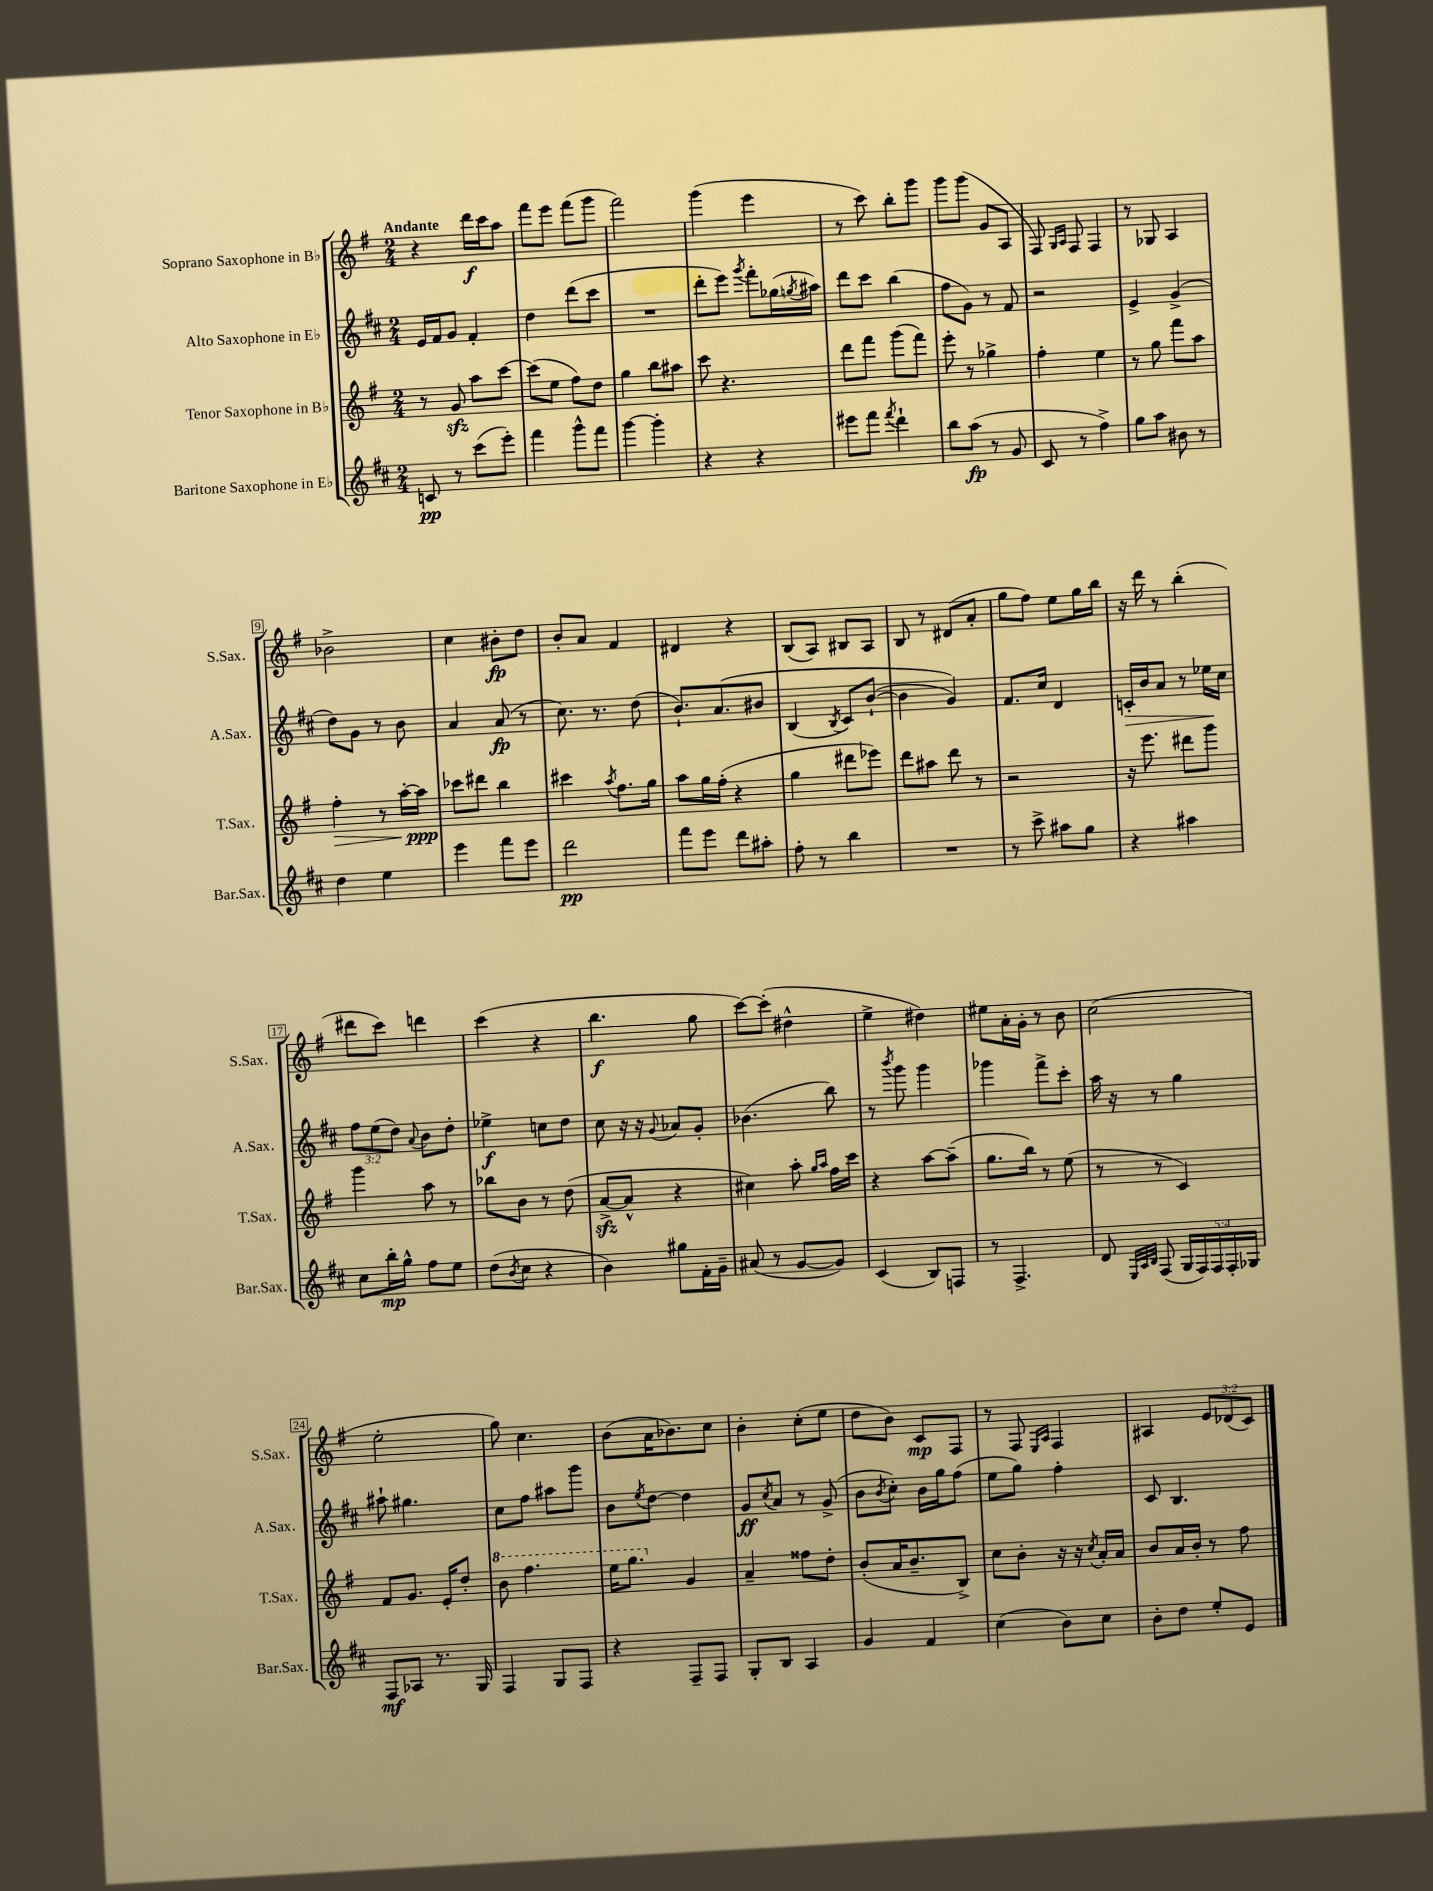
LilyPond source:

<<
\new StaffGroup <<
\new Staff = "s0" \with { instrumentName = "Soprano Saxophone in Bb" shortInstrumentName = "S.Sax." } {
    \clef treble \key g \major \numericTimeSignature \time 2/4 \override Staff.TupletNumber.text = #tuplet-number::calc-fraction-text \tempo "Andante"
    r4 d'''16\f c'''16 a''8 |
    fis'''8 e'''8 fis'''8( g'''8 |
    fis'''2) |
    g'''4( e'''4 |
    r8 c'''8) b''8-. g'''8 |
    g'''8 g'''8( g'8 a8 |
    fis8) \grace { g16 a16 } fis8 fis4 |
    r8 ges8 a4 |
    bes'2-> |
    c''4 bis'8-.\fp d''8 |
    b'8-. a'8 fis'4 |
    dis'4 r4 |
    b8( a8) bis8 a8 |
    b8 r8 dis'8( a'8-. |
    g''8 fis''8) e''8 g''16 b''16 |
    r16 d'''16 r8 b''4-.( |
    dis'''8 c'''8) d'''4 |
    c'''4( r4 |
    b''4.\f g''8 |
    c'''8~) c'''8-.( dis''4-^ |
    e''4-> dis''4) |
    eis''8 a'16-. g'16-. r8 b'8 |
    c''2( |
    e''2-. |
    g''8) c''4. |
    b'8( a'16 bes'8.) c''8 |
    b'4-. c''8-.( e''8 |
    d''8 b'8) c'8\mp fis8 |
    r8 fis8 \grace { e16 a16 } fis4 |
    ais4 \tuplet 3/2 { e'8 des'8( c'8) } \bar "|." |
}
\new Staff = "s1" \with { instrumentName = "Alto Saxophone in Eb" shortInstrumentName = "A.Sax." } {
    \clef treble \key d \major \numericTimeSignature \time 2/4 \override Staff.TupletNumber.text = #tuplet-number::calc-fraction-text
    e'16 fis'16 g'8 fis'4-. |
    d''4 d'''8( cis'''8 |
    R2 |
    d'''8-. e'''8) \acciaccatura { g'''8 } fis'''8-. ges''16( \acciaccatura { g''8 } ais''16) |
    d'''8 cis'''8 b''4( |
    fis''8 g'8) r8 fis'8 |
    r2 |
    e'4-> g'4->( |
    d''8) g'8 r8 b'8 |
    a'4 a'8\fp( r8 |
    cis''8.) r8. d''8( |
    b'8.-!) a'8.\( bis'8 |
    b4( \acciaccatura { b8 } cis'8) b'8~-!( |
    b'4 g'4)\) |
    fis'8. cis''16 d'4 |
    c'16-.\> b'16 a'8 r8 ees''16\! cis''16 |
    \tuplet 3/2 { fis''8 e''8( d''8) } \appoggiatura { a'8 } b'8 d''8-. |
    ees''4->\f c''8 d''8 |
    cis''8 r16 r16 \appoggiatura { g'8 } aes'8 g'8-. |
    bes'4.( b''8) |
    r8 \acciaccatura { b'''8 } g'''8 g'''4 |
    ges'''4 fis'''8-> cis'''8-. |
    a''16 r16 r8 g''4 |
    ais''8-! gis''4. |
    cis''8 fis''8 ais''8 g'''8 |
    b'8 \acciaccatura { e''8 } d''8~ d''4 |
    g'8\ff \acciaccatura { cis''8 } a'8 r8 g'8->( |
    b'8 \acciaccatura { b'8 } cis''8-.) b'16 g''16 fis''8( |
    e''8 g''8) fis''4-. |
    cis'8 b4. \bar "|." |
}
\new Staff = "s2" \with { instrumentName = "Tenor Saxophone in Bb" shortInstrumentName = "T.Sax." } {
    \clef treble \key g \major \numericTimeSignature \time 2/4
    r8 g'8\sfz a''8 c'''8~ |
    c'''8( e''8 fis''8) d''8 |
    g''4 b''8 ais''8 |
    c'''8 r4. |
    d'''8 fis'''8 g'''8( fis'''8) |
    e'''8-. r8 ges''4-> |
    fis''4-. e''4 |
    r8 g''8 fis'''8 a''8 |
    fis''4-.\> r8 a''16~-. a''16\ppp\! |
    ces'''8 dis'''8 b''4 |
    cis'''4 \acciaccatura { a''8 } fis''8. g''16 |
    a''8 g''16 fis''16-.( r4 |
    g''4 dis'''8 ees'''8) |
    d'''8 ais''8 d'''8 r8 |
    r2 |
    r16 e'''8. dis'''8 g'''8 |
    g'''4 a''8 r8 |
    bes''8 b'8 r8 d''8( |
    a'8~->\sfz a'8-^ r4 |
    cis''4) a''8-. \grace { g''16 a''16 } fis''16 c'''16 |
    r4 a''8~ a''8--( |
    g''8. b''16) r8 e''8( |
    r8 r8 c'4) |
    fis'8 g'8. e'16-. d''8-. |
    \ottava #1 b''8 fis'''4. |
    e'''16 g'''8. \ottava #0 g'4 |
    a'4-- fisis''8 d''8-. |
    b'8-.( a'16 b'8.-- b8->) |
    c''8 b'8-. r16 r16 \acciaccatura { c''8 } a'16-. a'16 |
    b'8 a'16 b'16-. r8 fis''8 \bar "|." |
}
\new Staff = "s3" \with { instrumentName = "Baritone Saxophone in Eb" shortInstrumentName = "Bar.Sax." } {
    \clef treble \key d \major \numericTimeSignature \time 2/4 \override Staff.TupletNumber.text = #tuplet-number::calc-fraction-text
    c'8\pp r8 cis'''8( e'''8-.) |
    fis'''4 g'''8-^ fis'''8 |
    g'''4~ g'''4-. |
    r4 r4 |
    eis'''8 fis'''8 \acciaccatura { fis'''8 } d'''4-! |
    b''8 a''8\fp( r8 g'8 |
    cis'8 r8 fis''4->) |
    g''8 a''8 bis'8 r8 |
    d''4 e''4 |
    e'''4 fis'''8 e'''8 |
    d'''2\pp |
    fis'''8 e'''8 d'''8 ais''8-. |
    fis''8-. r8 b''4 |
    R2 |
    r8 cis'''8-> ais''8 g''8 |
    r4 ais''4 |
    cis''8 b''16-.\mp g''16-^ fis''8 e''8 |
    d''8( \acciaccatura { b'8 } cis''8 r4 |
    b'4) gis''8 fis'16-. g'16-- |
    ais'8( r8 g'8~ g'8) |
    cis'4( b8) f8 |
    r8 fis4.-> |
    d'8 \grace { e32 a32 b32 } fis8( \tuplet 5/4 { g16 fis16) fis16 fis16-. ges16 } |
    fis8\mf aes8 r8. g16 |
    fis4 g8 fis8 |
    r4 fis8-- fis8 |
    g8-. b8 a4 |
    g'4 fis'4 |
    cis''4( b'8) cis''8 |
    b'8-. d''8 e''8-. e'8 \bar "|." |
}
>>
>>
\layout { \context { \Score \override BarNumber.stencil = #(make-stencil-boxer 0.1 0.3 ly:text-interface::print) } }
